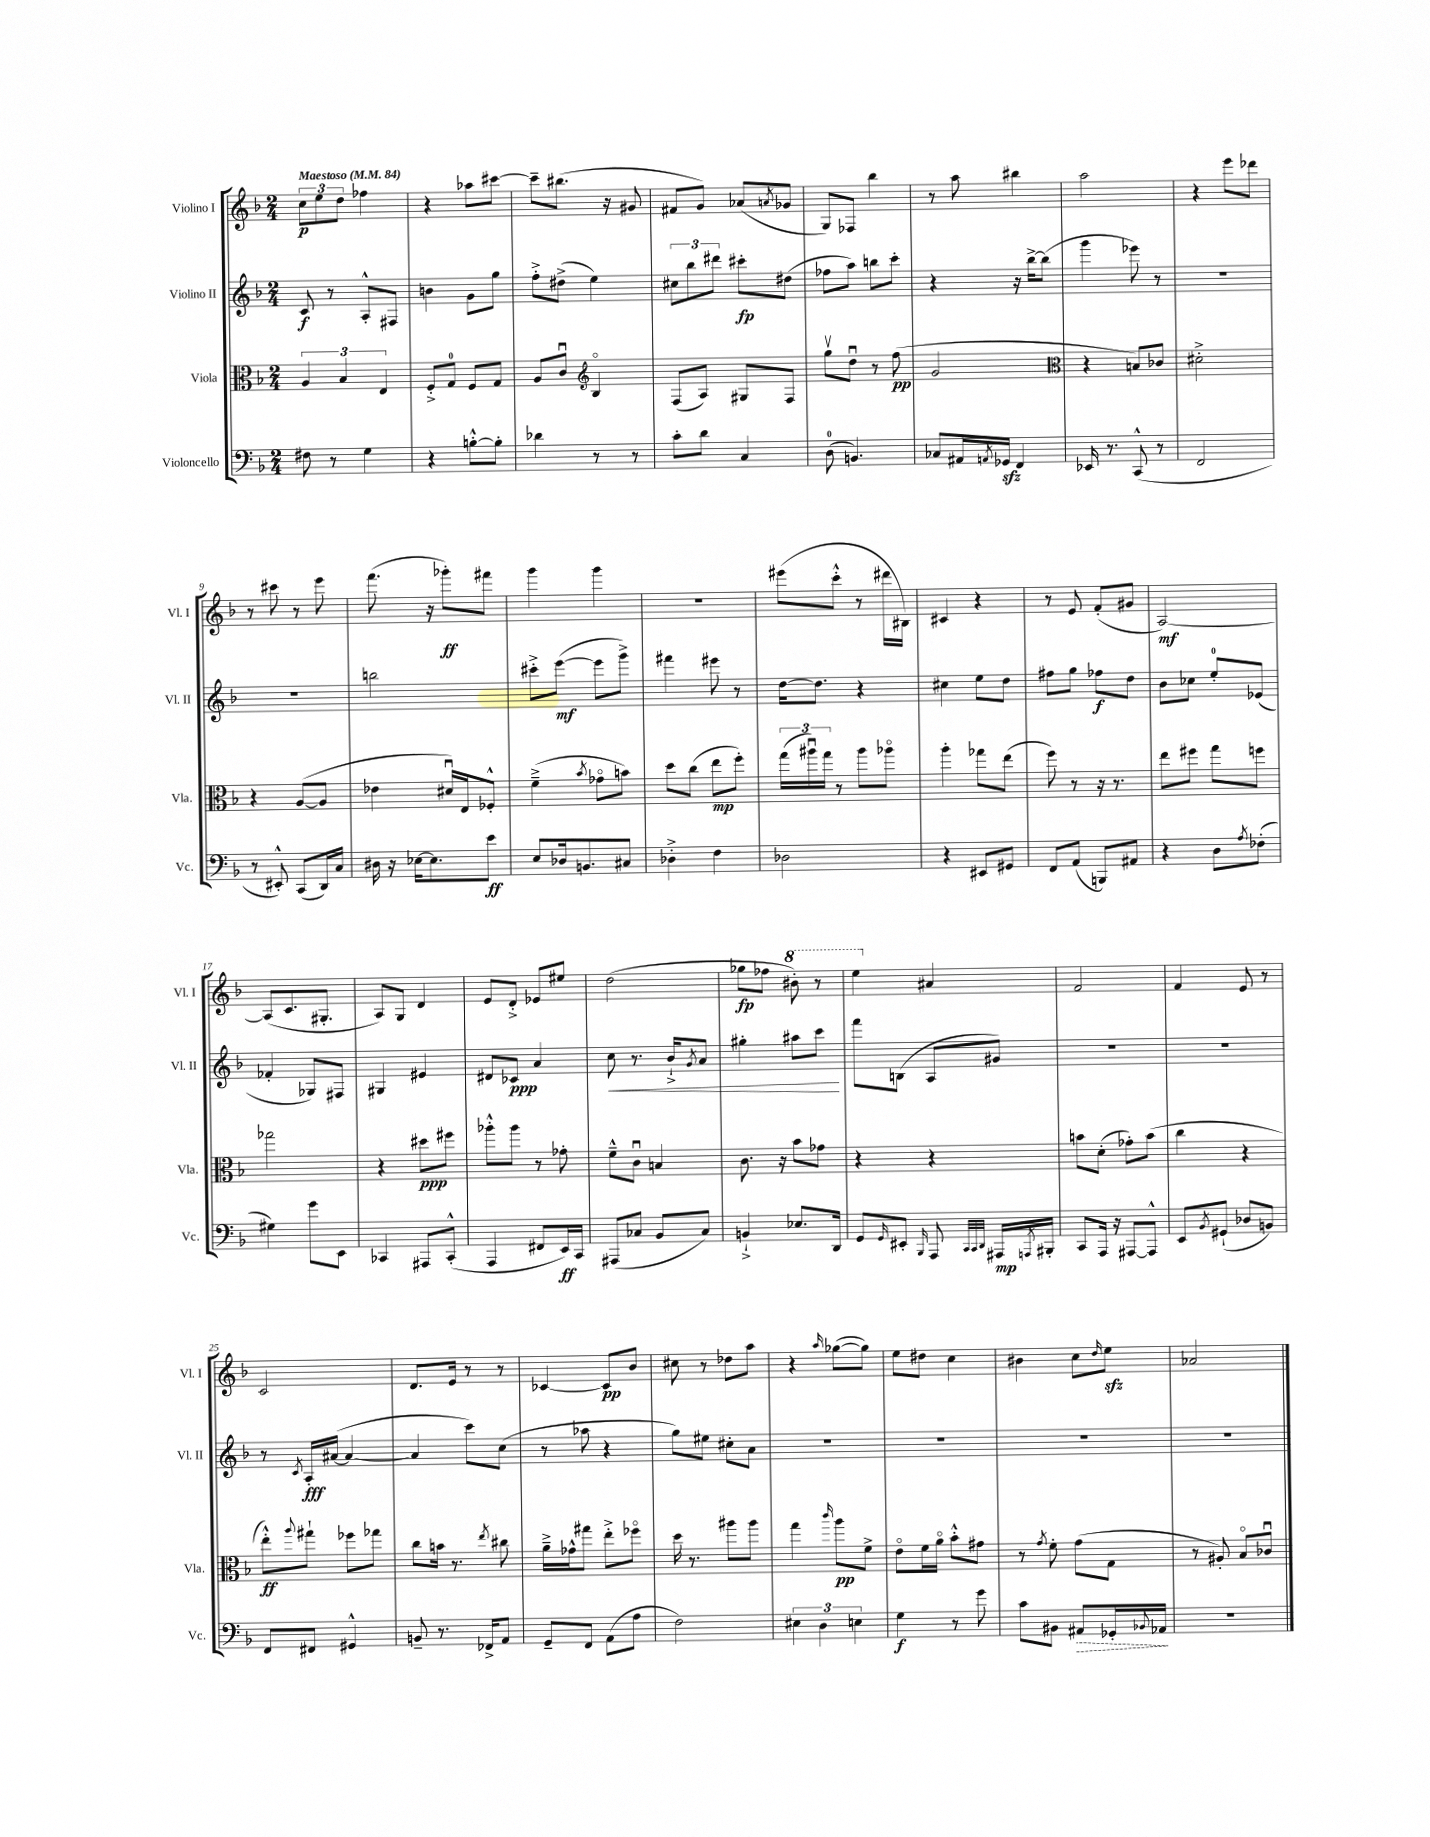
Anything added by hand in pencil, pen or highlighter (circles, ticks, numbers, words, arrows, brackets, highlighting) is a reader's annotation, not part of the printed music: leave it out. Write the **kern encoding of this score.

**kern	**kern	**kern	**kern
*staff4	*staff3	*staff2	*staff1
*clefF4	*clefC3	*clefG2	*clefG2
*k[b-]	*k[b-]	*k[b-]	*k[b-]
*M2/4	*M2/4	*M2/4	*M2/4
*MM84	*MM84	*MM84	*MM84
8F#	6A	8c	12cc
.	.	.	12ee
8r	.	8r	.
.	6B-	.	12dd
4G	.	8A'^^	4ff-
.	6E	.	.
.	.	8F#	.
=	=	=	=
4r	8F'^	4b	4r
.	8G	.	.
[8B'^^	8F	8g	8aa-
8B']	8G	8gg	[8ccc#
=	=	=	=
4d-	8A	8ff'^	8ccc#~]
.	8cu	(8dd#^	(8.bb#
*	*clefG2	*	*
8r	4B-o	4ee)	.
.	.	.	16r
8r	.	.	8g#
=	=	=	=
8c'	(8F	12cc#	8f#
.	.	12bb-	.
8d	8A)	.	8g)
.	.	12ddd#	.
4C	8G#	8ccc#'	(8a-
.	.	.	8qa
.	8F	(8dd#	8g-
=	=	=	=
(8D	8ggv	8ff-	8G)
4.BB)	8ddu	8aa)	8F-
.	8r	8bb	4bb-
.	(8ff	8ccc'	.
=	=	=	=
8C-	2g	4r	8r
16AA#	.	.	8aa
8qAA	.	.	.
16GG-	.	.	.
4FF	.	16r	4bb#
.	.	[16bb-^	.
.	.	(8bb-]	.
=	=	=	=
*	*clefC3	*	*
16EE-	4r	4ggg	2aa
8.r	.	.	.
(8CC^^	8B)	8eee-)	.
8r	8c-	8r	.
=	=	=	=
2FF	2d#'^	2r	4r
.	.	.	8eee
.	.	.	8ddd-
=	=	=	=
8r	4r	2r	8r
8EE#'^^)	.	.	8ccc#
(8CC	([8A	.	8r
16DD)	8A]	.	8eee
16C	.	.	.
=	=	=	=
16D#	4e-	2bb	(8.fff
16r	.	.	.
[16E-	.	.	.
8.E-]	.	.	16r
.	16d#u)	.	8ggg-')
.	16E	.	.
8e	8F-'^^	.	8fff#
=	=	=	=
8E	(4f~^	8ccc#'^	4ggg
16D-	.	([8eee	.
8.BB	.	.	.
.	8qb-	.	.
.	8g-o	8eee]	4ggg
8C#	8b)	8ggg^)	.
=	=	=	=
4D-'^	8dd	4fff#	2r
.	(8cc	.	.
4F	8ee	8eee#	.
.	8ff')	8r	.
=	=	=	=
2D-	(24gg	[16dd	(8eee#
.	24aa#u)	.	.
.	.	8.dd]	.
.	24gg	.	.
.	8r	.	8ccc'^^
.	8aa#	4r	8r
.	8aa-o	.	16ddd#
.	.	.	16B#)
=	=	=	=
4r	4aa'	4cc#	4c#
8EE#	8gg-	8ee	4r
8GG#	(8ee	8dd	.
=	=	=	=
8FF	8ff)	8ff#	8r
(8AA	8r	8gg	8e
8BBB)	16r	8ff-	(8f'
.	8.r	.	.
8AA#	.	8dd	8g#
=	=	=	=
4r	8ee	8b-	[2A)
.	8ff#	8cc-	.
8D	8gg	8ee'	.
8qA	.	.	.
(8F-'	8ff	(8e-	.
=	=	=	=
4G#)	2gg-	4f-'	(8A]
.	.	.	8.c
8g	.	8G-)	.
.	.	.	8.G#'
8EE	.	8F#	.
=	=	=	=
4CC-	4r	4G#	8A)
.	.	.	8G
8AAA#	8dd#	4e#	4d
(8CC-'^^	8ff#	.	.
=	=	=	=
4AAA	8aa-'^^	8d#	8e
.	8aa-	8c-	8d'^
8FF#	8r	4a	8e-
16EE)	8g-'	.	8ee#
16CC	.	.	.
=	=	=	=
(8AAA#	8f~^^	8cc	(2dd
8C-	8cu	8.r	.
8BB-	4B	.	.
.	.	16b-`^	.
.	.	8qg	.
8C-)	.	8a	.
=	=	=	=
4BB`^	8.c	4gg#'	8gg-
.	.	.	8ff-
.	16r	.	.
8.E-	8b-	8aa#	8bb#')
.	8g-	8ccc	8r
16DD	.	.	.
=	=	=	=
8GG	4r	8fff	4eee
16qqGG	.	.	.
8EE#'	.	(8B	.
16qqBBB-	.	.	.
8AAA	4r	8A	4a#
32qqCC	.	.	.
32qqCC	.	.	.
32qqDD	.	.	.
16AAA#	.	8g#)	.
8qAAA	.	.	.
16BBB#'	.	.	.
=	=	=	=
8CC	8b	2r	2f
16AAA	(8d'	.	.
16r	.	.	.
[8AAA#	8g-')	.	.
8AAA#^^]	(8b	.	.
=	=	=	=
8EE	4cc	2r	4f
8qBB-	.	.	.
(8GG#`	.	.	.
8D-	4r	.	8e
8BB)	.	.	8r
=	=	=	=
8FF	8ee'^^)	8r	2c
.	8qqaa	8qc	.
8FF#	8gg#`	16A'	.
.	.	([16a#	.
4GG#^^	8ff-	4a#_	.
.	8gg-	.	.
=	=	=	=
8BB~	8cc	4a#]	8.d
8.r	16b	.	.
.	8.r	.	16e
.	.	8ccc)	8r
16FF-^	.	.	.
.	8qee	.	.
8AA	8cc#	(8cc	8r
=	=	=	=
8GG~	16a~^	8r	[4c-
.	16g-^^	.	.
8FF	8gg#	8aa-	.
(8AA	8ee'^	4r	8c-]
8A	8ff-o	.	8b-
=	=	=	=
2F)	16dd	8gg)	8cc#
.	8.r	.	.
.	.	8ee#	8r
.	8aa#	8cc#'	8dd-
.	8aa#	8a	8aa
=	=	=	=
6E#	4gg	2r	4r
6D	.	.	.
.	16qqccc	.	16qqaa
.	8aa	.	([8gg-
6E	.	.	.
.	8f^	.	8gg-])
=	=	=	=
4G	8eo	2r	8ee
.	16f	.	8dd#
.	16ao	.	.
8r	8b-'^^	.	4cc
8g	8g#	.	.
=	=	=	=
8c	8r	2r	4b#
.	8qg	.	.
8BB#	8f'	.	.
8AA#	(8g	.	8cc
.	.	.	16qqdd
16GG-'	8G	.	8ee
8qqBB-	.	.	.
16AA-	.	.	.
=	=	=	=
2r	8r	2r	2a-
.	8A#')	.	.
.	8B-o	.	.
.	8c-u	.	.
==	==	==	==
*-	*-	*-	*-
